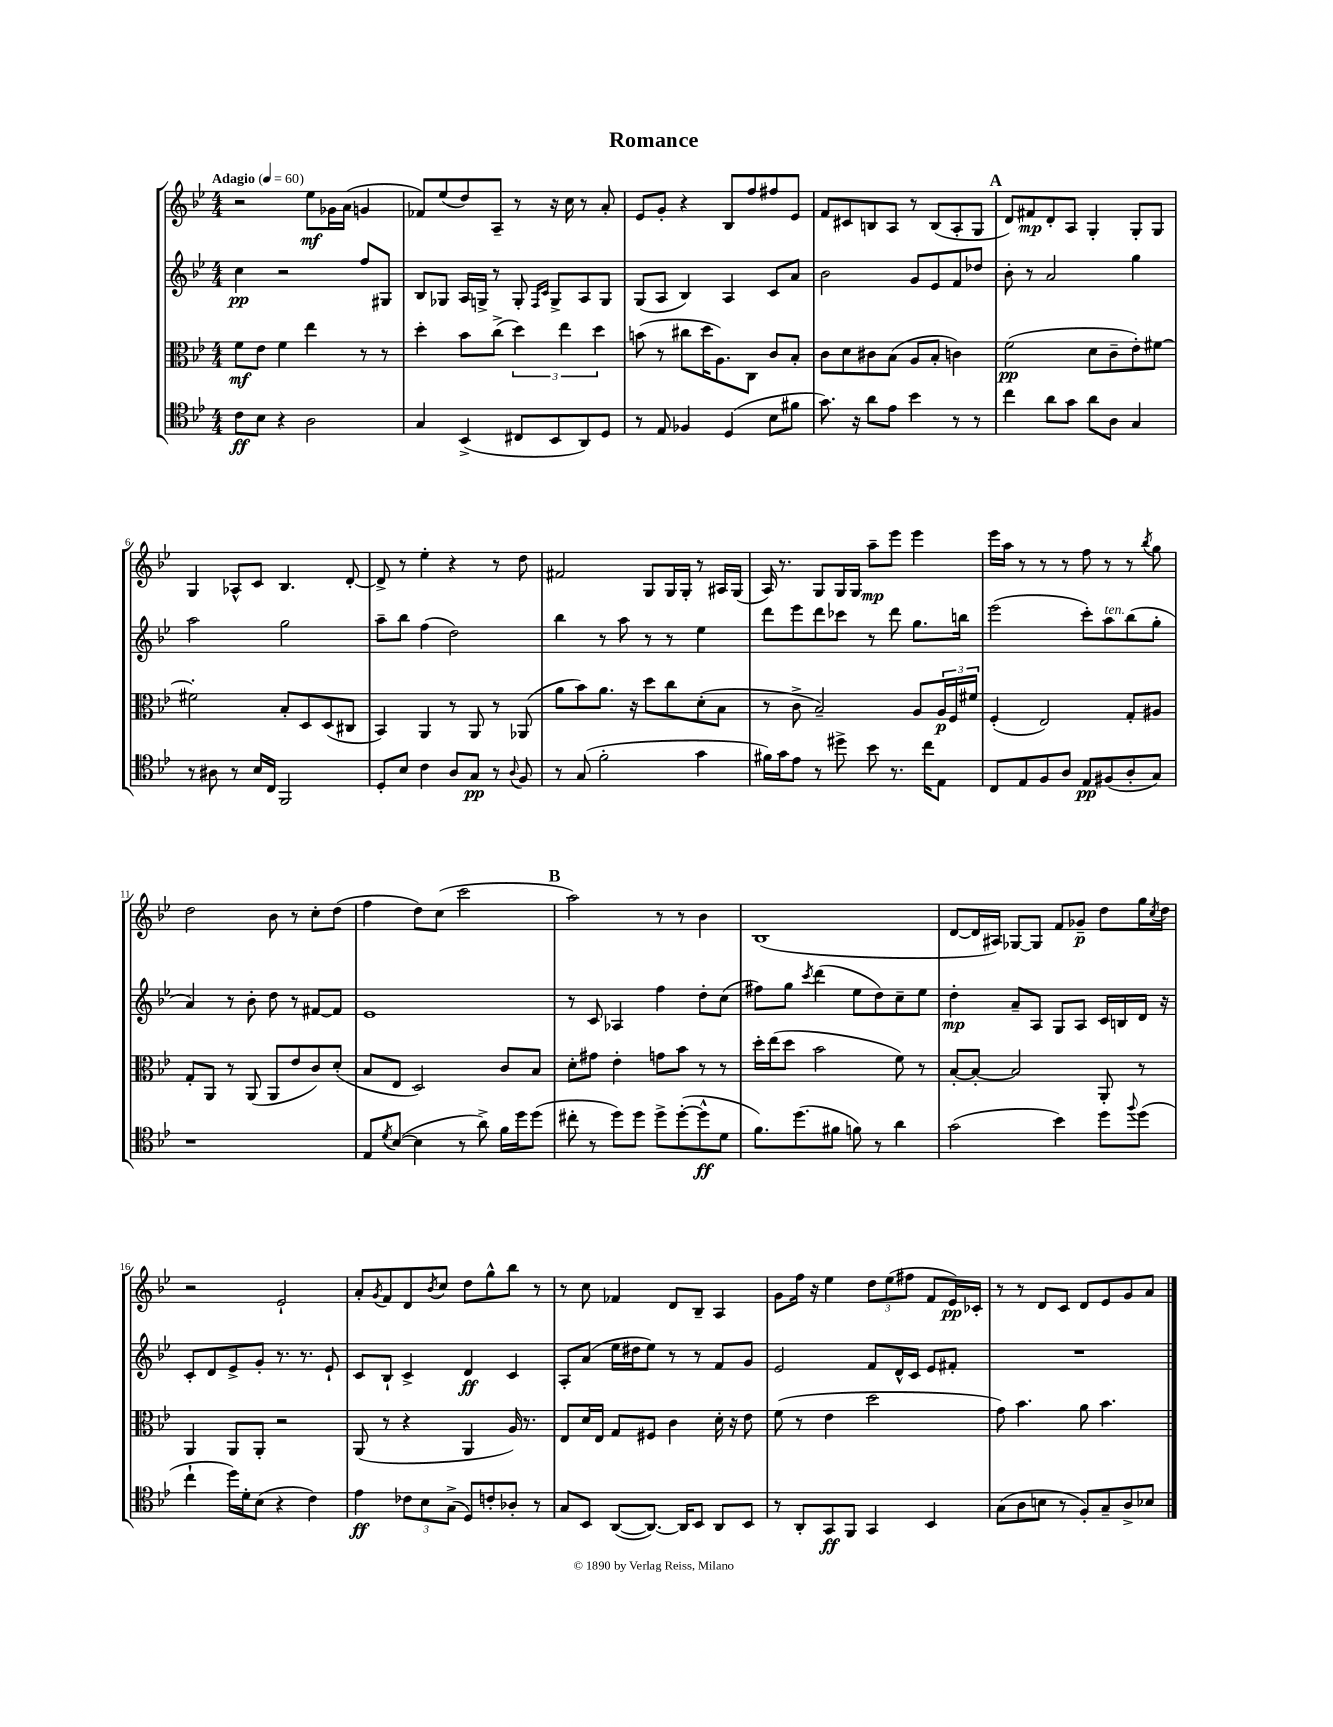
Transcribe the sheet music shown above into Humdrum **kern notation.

**kern	**kern	**kern	**kern
*staff4	*staff3	*staff2	*staff1
*clefC4	*clefC3	*clefG2	*clefG2
*k[b-e-]	*k[b-e-]	*k[b-e-]	*k[b-e-]
*M4/4	*M4/4	*M4/4	*M4/4
*MM60	*MM60	*MM60	*MM60
8c	8f	4cc	2r
8B-	8e-	.	.
4r	4f	2r	.
2A	4ee-	.	8ee-
.	.	.	16g-
.	.	.	(16a
.	8r	8ff	4g
.	8r	8G#	.
=	=	=	=
4G	4dd'	8B-	8f-)
.	.	8G-	(8ee-
(4BB-^	8b-	16A	8dd)
.	.	16G^	.
.	(8cc^	8r	8A~
8C#	6dd)	8G'	8r
.	.	16qqF	.
.	.	16qqc	.
8BB-	.	8G^	16r
.	6ee-	.	.
.	.	.	16cc
8AA)	.	8A	8r
.	6dd	.	.
8D	.	8G	8a'
=	=	=	=
8r	(8b	(8G	8e-
8E-	8r	8A	8g'
4F-	8cc#	4B-)	4r
.	16dd	.	.
.	8.A)	.	.
(4D	.	4A	8B-
.	8C	.	8ff
8B-	8c	8c	8ff#
8f#	8B-'	8a	8e-
=	=	=	=
8.g)	8c	2b-	8f
.	8d	.	8c#
16r	.	.	.
8a	8c#	.	8B
8e-	(8B-	.	8A
4b-	8A	8g	8r
.	8B-'	8e-	(8B
8r	4c)	8f	8A'
8r	.	8dd-	8G
=	=	=	=
4cc	(2f	8b-'	8d)
.	.	8r	8f#
8a	.	2a	8d'
8g	.	.	8A
8a	8d	.	4G'
8A	8c~	.	.
4G	8e-')	4gg	8G'
.	[8f#	.	8G
=	=	=	=
8r	2f#']	2aa	4G
8A#	.	.	.
8r	.	.	8A-^^
16B-	.	.	8c
16C	.	.	.
2FF	8B-'	2gg	4.B-
.	8D	.	.
.	(8D	.	.
.	8C#	.	[8d'
=	=	=	=
8D'	4BB-)	8aa~	8d^]
8B-	.	8bb-	8r
4c	4AA	(4ff	4ee-'
8A	8r	2dd)	4r
8G	8AA	.	.
8r	8r	.	8r
8qqA	.	.	.
8F	(8AA-	.	8dd
=	=	=	=
8r	8a	4bb-	2f#
(8G	8b-)	.	.
2f'	8.a	8r	.
.	.	8aa	.
.	16r	.	.
.	8dd	8r	8G
.	8cc	8r	16G
.	.	.	16G'
4g	(8d'	4ee-	8r
.	8B-	.	16A#
.	.	.	(16G
=	=	=	=
16f#)	8r	8ddd	16A)
16g	.	.	8.r
8e-	8c^	8eee-	.
8r	2B-~)	8ddd	8G
8dd#^	.	8ccc-	16G
.	.	.	16G
8b-	.	8r	8aa~
8.r	.	8ddd	8eee-
.	8A	8.gg	4eee-
16cc	.	.	.
8E-	24A	.	.
.	24F	.	.
.	.	16bb	.
.	24f#	.	.
=	=	=	=
8C	(4F'	(2eee-	16eee-
.	.	.	16aa
8E-	.	.	8r
8F	2E-)	.	8r
8A	.	.	8r
8E-	.	8ccc')	8ff
(8F#	.	8aa	8r
8A'	8G'	(8bb-	8r
.	.	.	8qbb-
8G)	8A#	8gg'	8gg
=	=	=	=
1r	8G'	4a)	2dd
.	8AA	.	.
.	8r	8r	.
.	(8AA	8b-'	.
.	8AA	8dd	8b-
.	8e-	8r	8r
.	8c)	[8f#	8cc'
.	(8d'	8f#]	(8dd
=	=	=	=
8E-	8B-	1e-	4ff
8qd	.	.	.
([8B-	8E-	.	.
4B-]	2D)	.	8dd)
.	.	.	(8cc
8r	.	.	2ccc
8a^)	.	.	.
16f	8c	.	.
16dd	.	.	.
(8dd	8B-	.	.
=	=	=	=
8cc#'	8d'	8r	2aa)
8r	8g#	8c	.
8dd)	4e-'	4A-	.
8dd	.	.	.
8dd^	8g	4ff	8r
([8dd'	8b-	.	8r
8dd^^]	8r	8dd'	4b-
8d	8r	(8cc	.
=	=	=	=
8.f)	16dd'	8ff#)	(1B-
.	(16ee-	.	.
.	8dd	8gg	.
(8.dd	.	.	.
.	.	8qccc	.
.	2b-	(4ddd	.
8f#	.	.	.
8f)	.	8ee-	.
8r	.	8dd)	.
4a	8f)	8cc~	.
.	8r	8ee-	.
=	=	=	=
(2g	[8B-'	4dd'	[8d
.	8B-'_	.	16d]
.	.	.	16A#)
.	2B-]	8a~	[8G-
.	.	8A	8G-]
4b-)	.	8G	8f
.	.	8A	8g-~
8dd	8AA'	16c	8dd
.	.	16B	.
8qqff	.	.	.
(8dd	8r	16d	16gg
.	.	.	8qcc
.	.	16r	16dd
=	=	=	=
4cc`	4AA	8c'	2r
.	.	8d	.
16dd)	8AA	8e-^	.
16d'	.	.	.
(8B-	8AA'	8g'	.
4r	2r	8.r	2e-`
.	.	8.r	.
4c)	.	.	.
.	.	8e-`	.
=	=	=	=
4e-	(8AA	8c	8a'
.	.	.	8qg
.	8r	8B-`	8f
12c-	4r	4c^	8d
12B-	.	.	.
.	.	.	8qb-
.	.	.	8cc
(12G^	.	.	.
8D)	4AA	4d	8dd
8c'	.	.	8gg^^
8A-'	16A)	4c	8bb-
.	8.r	.	.
8r	.	.	8r
=	=	=	=
8G	8E-	8A'	8r
8BB-	16d	(8a	8cc
.	16E-	.	.
([8AA	8G	16ee-	4f-
.	.	16dd#	.
8.AA_)	8F#	8ee-)	.
.	4c	8r	8d
16AA]	.	.	.
8BB-	.	8r	8B-~
8AA	16d'	8f	4A
.	16r	.	.
8BB-	8e-	8g	.
=	=	=	=
8r	(8f	2e-	8g
8AA'	8r	.	16ff
.	.	.	16r
8GG	4e-	.	4ee-
8FF	.	.	.
4GG	2dd	8f	12dd
.	.	.	(12ee-
.	.	16d^^	.
.	.	.	12ff#
.	.	16c	.
4BB-	.	8e-	8f
.	.	8f#'	16e-)
.	.	.	16c-'
=	=	=	=
(8G	8g)	1r	8r
8A	4.b-	.	8r
8B	.	.	8d
8r	.	.	8c
8F')	8a	.	8d
8G~	4.b-	.	8e-
8A^	.	.	8g
8B-	.	.	8a
==	==	==	==
*-	*-	*-	*-
